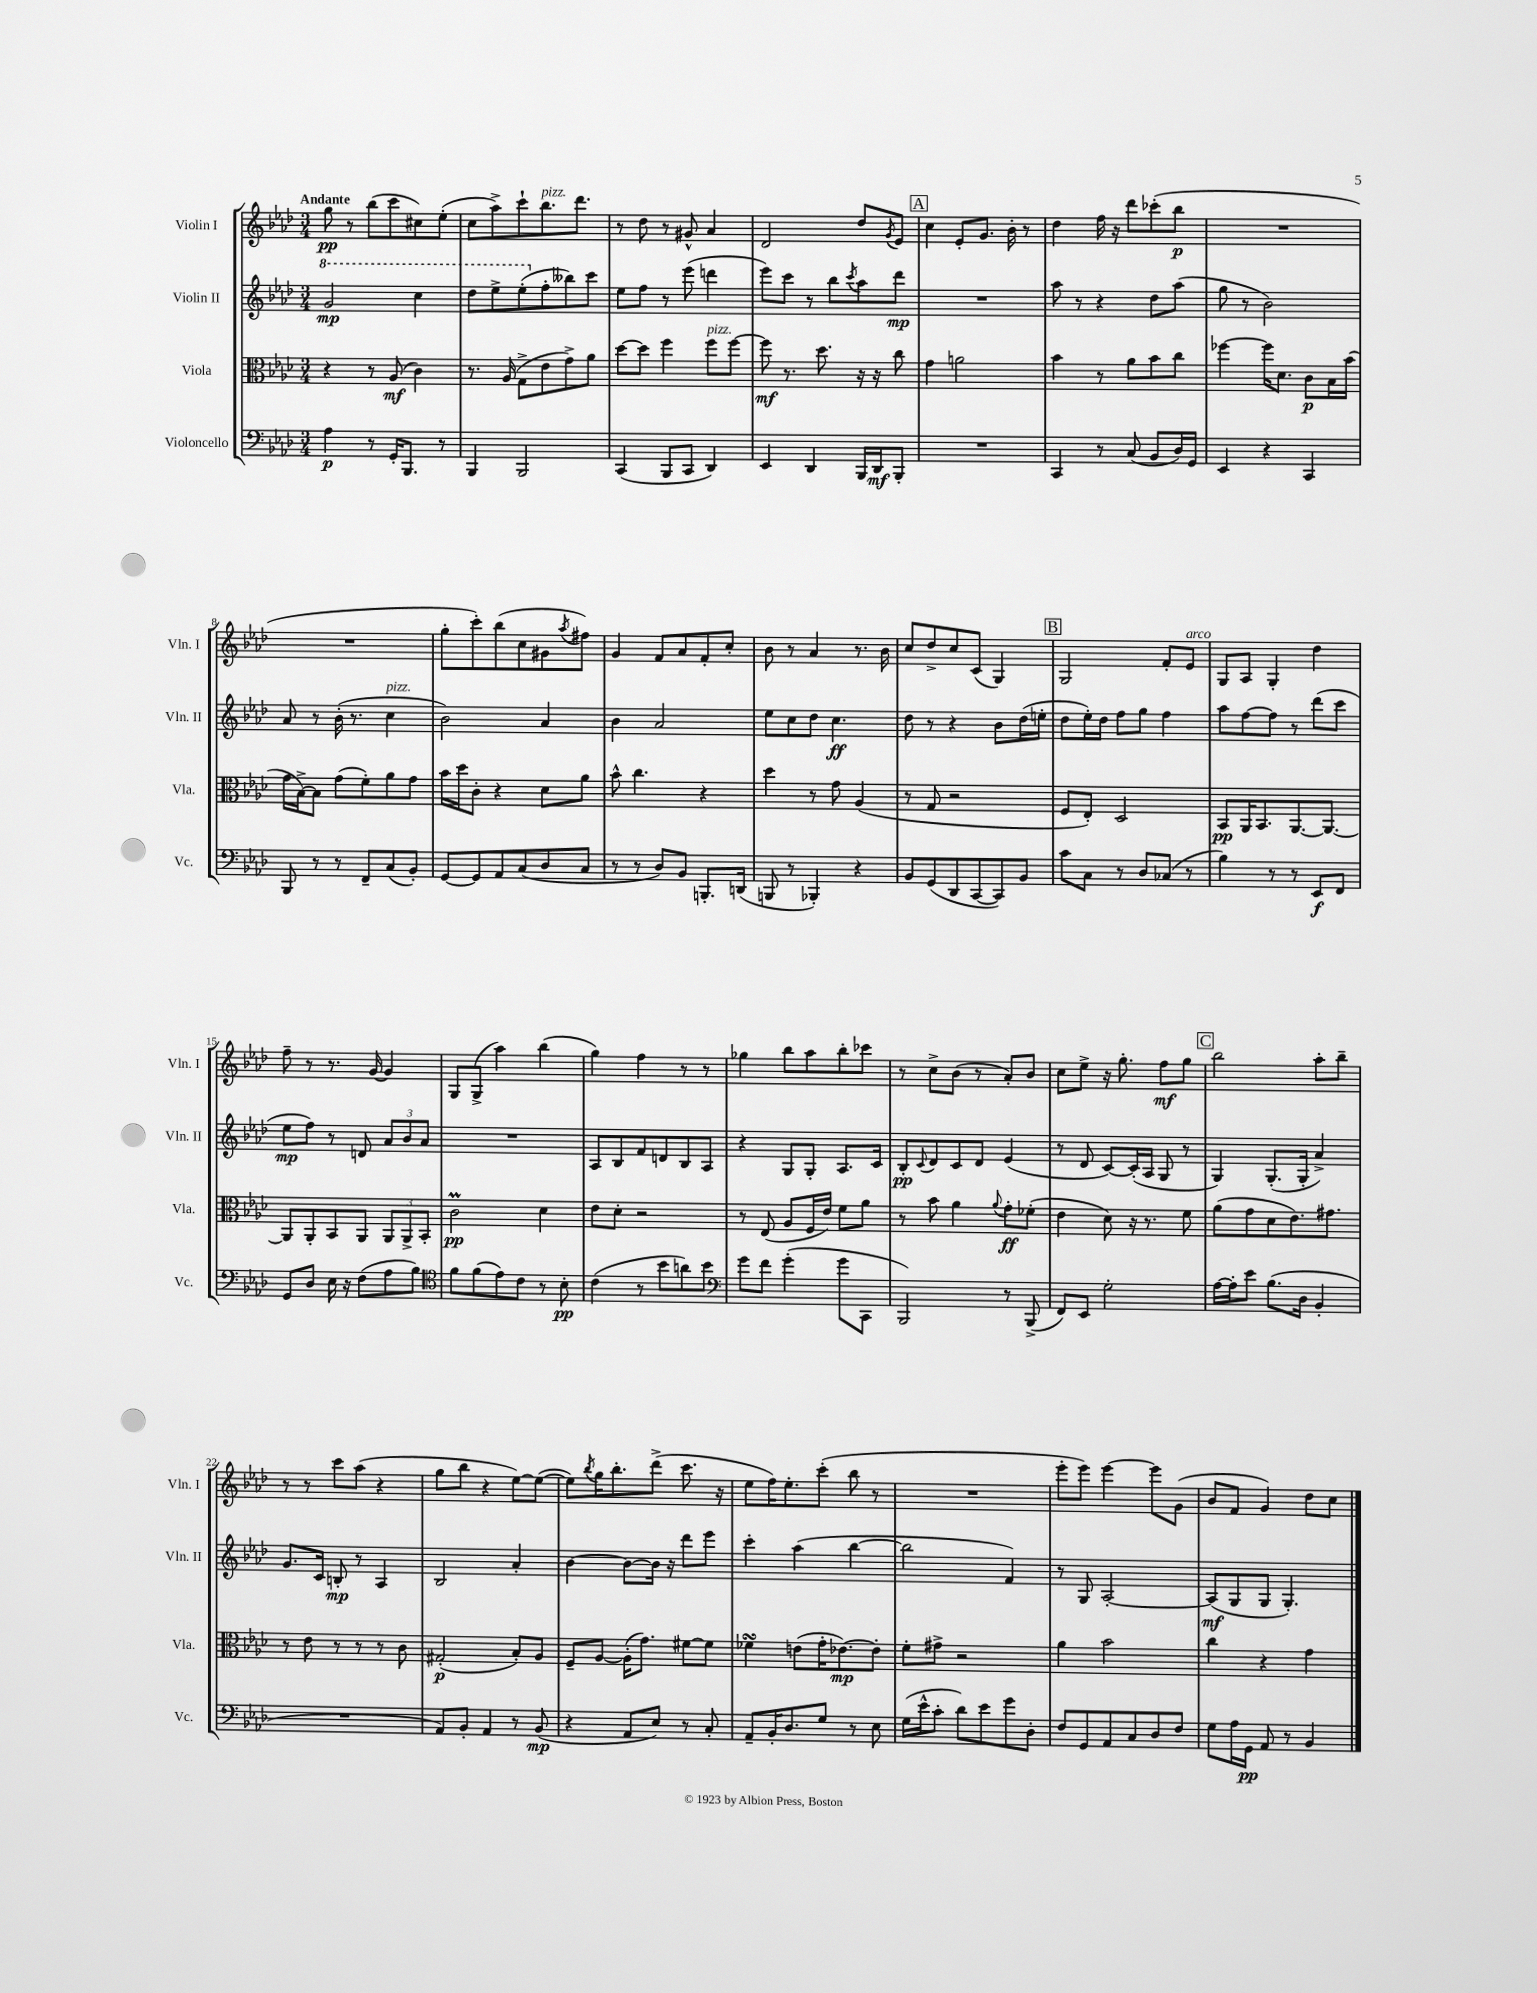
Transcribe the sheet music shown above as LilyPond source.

<<
\new StaffGroup <<
\new Staff = "s0" \with { instrumentName = "Violin I" shortInstrumentName = "Vln. I" } {
    \clef treble \key aes \major \numericTimeSignature \time 3/4 \tempo "Andante"
    g''8\pp r8 bes''8( c'''8 cis''8) ees''8-.( |
    c''8 aes''8->) c'''8-! bes''8.^\markup { \italic "pizz." } des'''8. |
    r8 des''8 r8 gis'8-^ aes'4 |
    des'2 des''8 \acciaccatura { g'8 } ees'8 |
    \mark \markup { \box "A" } c''4 ees'8-. g'8. bes'16-. r8 |
    des''4 f''16 r16 des'''8 ces'''8-.( bes''8\p |
    R2. |
    R2. |
    g''8-. c'''8-.) bes''8( c''8 gis'8 \acciaccatura { aes''8 } fis''8) |
    g'4 f'8 aes'8 f'8-. c''8-. |
    bes'8 r8 aes'4 r8. bes'16 |
    c''8 des''8-> c''8 c'8( g4) |
    \mark \markup { \box "B" } g2 f'8-. ees'8^\markup { \italic "arco" } |
    g8 aes8 g4-. des''4 |
    f''8-- r8 r8. g'16~ g'4 |
    g8 g8->( aes''4) bes''4( |
    g''4) f''4 r8 r8 |
    ges''4 bes''8 aes''8 bes''8-. ces'''8 |
    r8 c''8-> bes'8( r8 aes'8-.) bes'8 |
    c''8 ees''8-> r16 g''8.-. f''8\mf g''8 |
    \mark \markup { \box "C" } bes''2 aes''8-. bes''8-- |
    r8 r8 c'''8 aes''8( r4 |
    g''8 bes''8 r4 ees''8~) ees''8~( |
    ees''8) \acciaccatura { bes''8 } g''16 bes''8.-. des'''8->( c'''8. r16 |
    ees''8 f''16) ees''8.-. c'''8-.( bes''8 r8 |
    R2. |
    ees'''8-. ees'''8) ees'''4~ ees'''8 g'8( |
    bes'8 f'8 g'4) des''8 c''8 \bar "|." |
}
\new Staff = "s1" \with { instrumentName = "Violin II" shortInstrumentName = "Vln. II" } {
    \clef treble \key aes \major \numericTimeSignature \time 3/4
    \ottava #1 g''2\mp c'''4 |
    des'''8 ees'''8-> ees'''8-.( \ottava #0 f''8-. beses''8) c'''8 |
    ees''8 f''8 r8 ees'''8( d'''4 |
    ees'''8) c'''8 r8 bes''8 \acciaccatura { c'''8 } aes''8 des'''8\mp |
    \mark \markup { \box "A" } R2. |
    aes''8 r8 r4 des''8 aes''8( |
    g''8 r8 bes'2) |
    aes'8 r8 bes'16-.( r8. c''4^\markup { \italic "pizz." } |
    bes'2) aes'4 |
    bes'4 aes'2 |
    ees''8 c''8 des''8 c''4.\ff |
    des''8 r8 r4 bes'8 des''16( e''16-. |
    \mark \markup { \box "B" } des''8 ees''16-.) des''16 f''8 g''8 f''4 |
    aes''8 f''8~ f''8 r8 des'''8( c'''8 |
    ees''8\mp f''8) r8 d'8 \tuplet 3/2 { aes'8 bes'8 aes'8 } |
    R2. |
    aes8 bes8 f'8 d'8 bes8 aes8 |
    r4 g8 g8-. aes8. c'16 |
    bes8-.\pp \appoggiatura { c'8 } des'8 c'8 des'8 ees'4( |
    r8 des'8 c'8~) c'16-.( aes16 g8 r8 |
    \mark \markup { \box "C" } g4) g8.-.( g16-. aes'4->) |
    g'8. c'16 b8-.\mp r8 aes4 |
    bes2 aes'4-. |
    bes'4~ bes'8~ bes'16 r16 des'''8 ees'''8 |
    c'''4-. aes''4( bes''4~ |
    bes''2 f'4) |
    r8 g8 aes2~-. |
    aes8\mf( g8 g8 g4.-.) \bar "|." |
}
\new Staff = "s2" \with { instrumentName = "Viola" shortInstrumentName = "Vla." } {
    \clef alto \key aes \major \numericTimeSignature \time 3/4
    r4 r8 aes8\mf( c'4) |
    r8. aes16( g8-> ees'8 g'8->) aes'8 |
    des''8~ des''8 f''4 f''8^\markup { \italic "pizz." } f''8~ |
    f''8\mf r8. des''8. r16 r16 c''8 |
    \mark \markup { \box "A" } g'4 a'2 |
    bes'4 r8 aes'8 bes'8 c''8 |
    fes''4~ fes''16 des'8. c'8\p bes16 bes'16( |
    g'16 bes16~->) bes8 g'8( f'8-.) aes'8 g'8 |
    bes'16 des''16 c'8-. r4 des'8 aes'8 |
    bes'8-^ c''4. r4 |
    des''4 r8 g'8 aes4( |
    r8 g8 r2 |
    \mark \markup { \box "B" } f8 ees8-.) des2 |
    bes,8\pp aes,16 bes,8. aes,8.~ aes,8.~ |
    aes,8 aes,8-. bes,8 aes,8 \tuplet 3/2 { aes,8 aes,8-> bes,8-. } |
    c'2\prall\pp des'4 |
    ees'8 des'8-. r2 |
    r8 ees8( aes8 f16 ees'16) f'8 aes'8 |
    r8 bes'8 aes'4 \appoggiatura { aes'8 } g'8-.\ff fes'8-.( |
    ees'4 des'8) r16 r8. f'8 |
    \mark \markup { \box "C" } aes'8( g'8 des'8 ees'8.) gis'8. |
    r8 ees'8 r8 r8 r8 c'8 |
    gis2-.\p( bes8-.) aes8 |
    f8-- aes8~ aes16-.( g'8.) fis'8~ fis'8 |
    fes'4\turn e'8( g'16-. ees'8.~\mp) ees'8-. |
    f'8-. gis'8-> r2 |
    aes'4 bes'2 |
    c''4 r4 g'4 \bar "|." |
}
\new Staff = "s3" \with { instrumentName = "Violoncello" shortInstrumentName = "Vc." } {
    \clef bass \key aes \major \numericTimeSignature \time 3/4
    aes4\p r8 g,16-. bes,,8. r8 |
    bes,,4 bes,,2 |
    c,4( bes,,8 c,8 des,4) |
    ees,4 des,4 bes,,16 des,16\mf bes,,8-. |
    \mark \markup { \box "A" } R2. |
    c,4 r8 c8( bes,8 des16) g,16 |
    ees,4 r4 c,4 |
    bes,,8 r8 r8 f,8-- c8( bes,8-.) |
    g,8~ g,8 aes,8 c8( des8 c8 |
    r8 r8 des8) bes,8 b,,8.-. d,16( |
    b,,8 r8 bes,,4-.) r4 |
    bes,8 g,8( des,8 c,8~ c,8) bes,8 |
    \mark \markup { \box "B" } c'8 c8 r8 des8 ces8( r8 |
    bes4) r8 r8 ees,8\f f,8 |
    g,8 des8 ees16 r16 f8( aes8 bes8) |
    \clef tenor f'8 f'8( ees'8) c'8 r8 bes8-.\pp |
    c'4( r8 bes'8 a'8) bes'8 |
    \clef bass g'8 f'8 g'4-.( g'8 c,8 |
    bes,,2) r8 bes,,8->( |
    f,8) ees,8 g2-. |
    \mark \markup { \box "C" } aes16~ aes16-. ees'8 bes8.( des16 bes,4-. |
    R2. |
    aes,8) bes,8-. aes,4 r8 bes,8\mp( |
    r4 aes,8 ees8) r8 c8-. |
    aes,8-- bes,16-. des8. g8 r8 ees8 |
    g16( ees'16-^ c'8-. des'8) ees'8 g'8 des8-. |
    f8 g,8 aes,8 c8 des8 f8 |
    g8 aes16 g,16\pp aes,8 r8 bes,4 \bar "|." |
}
>>
>>
